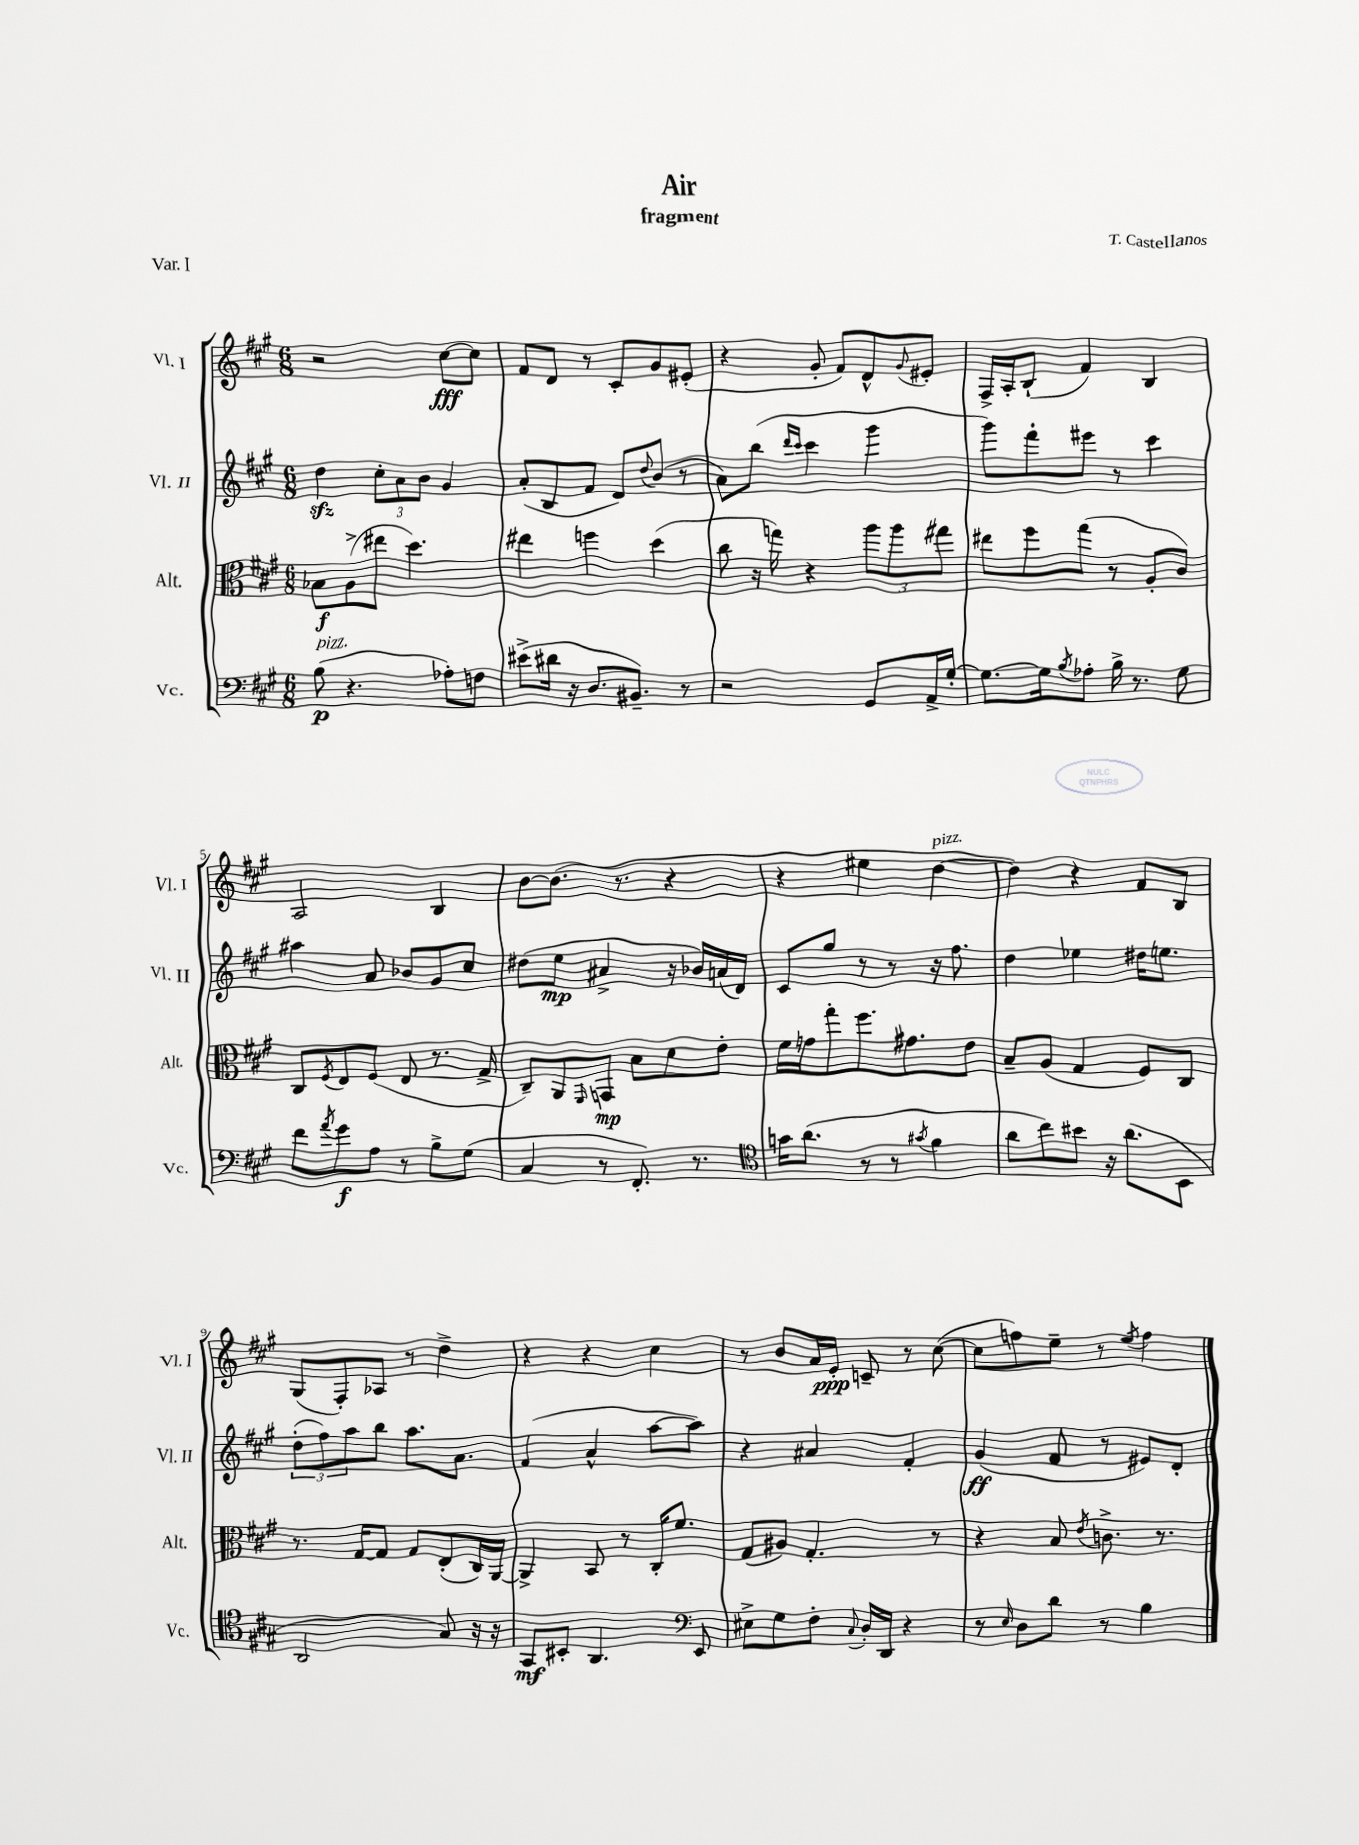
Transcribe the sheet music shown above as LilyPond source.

\header { title = "Air" composer = "T. Castellanos" subtitle = "fragment" piece = "Var. I" }
<<
\new StaffGroup <<
\new Staff = "s0" \with { instrumentName = "Vl. I" shortInstrumentName = "Vl. I" } {
    \clef treble \key a \major \numericTimeSignature \time 6/8
    r2 cis''8~\fff cis''8 |
    fis'8 d'8 r8 cis'8-. gis'8 eis'8-.( |
    r4 gis'8-. fis'8) d'8-^ \appoggiatura { gis'8 } eis'8-. |
    fis16-> a16-. b8-!( fis'4) b4 |
    a2 b4 |
    b'8~ b'8.( r8. r4 |
    r4 eis''4 d''4~^\markup { \italic "pizz." } |
    d''4) r4 fis'8 b8 |
    gis8( fis8-.) aes8 r8 d''4-> |
    r4 r4 cis''4 |
    r8 b'8 a'16 e'16-.\ppp c'8-- r8 cis''8~( |
    cis''8 f''8) e''8-- r8 \acciaccatura { e''8 } f''4 \bar "|." |
}
\new Staff = "s1" \with { instrumentName = "Vl. II" shortInstrumentName = "Vl. II" } {
    \clef treble \key a \major \numericTimeSignature \time 6/8
    d''4\sfz \tuplet 3/2 { cis''8-. a'8 b'8 } gis'4 |
    a'8-.( b8 fis'8 d'8) \appoggiatura { d''8 } b'8( r8 |
    a'8) b''8( \grace { d'''16 cis'''16 } cis'''4 gis'''4 |
    gis'''8) fis'''8-. eis'''8 r8 cis'''4 |
    ais''4 a'8 bes'8 gis'8 cis''8 |
    dis''8( e''8\mp ais'4-> r16 bes'16) a'16( d'16) |
    cis'8 gis''8 r8 r8 r16 fis''8. |
    d''4 ees''4 dis''16 e''8. |
    \tuplet 3/2 { d''8-.( fis''8) a''8 } b''8 a''8. a'8. |
    fis'4( a'4-^ a''8~ a''8) |
    r4 ais'4 fis'4-. |
    gis'4\ff( fis'8 r8 eis'8) d'8-. \bar "|." |
}
\new Staff = "s2" \with { instrumentName = "Alt." shortInstrumentName = "Alt." } {
    \clef alto \key a \major \numericTimeSignature \time 6/8
    bes8\f a8->( eis''8 d''4.) |
    eis''4 f''4 d''4( |
    cis''8 r16 g''16) r4 \tuplet 3/2 { a''8 a''8 gis''8 } |
    eis''8 fis''8 gis''8( r8 a8-. cis'8) |
    cis8 \acciaccatura { fis8 } e8 fis8( e8 r8. gis16-> |
    cis8--) a,8 \grace { fis,16 } g,8\mp b8 d'8 e'8-. |
    fis'16 g'16 gis''8-. fis''8. gis'8. e'8 |
    b8-- a8( gis4 fis8) cis8 |
    r8. gis16~ gis8 gis8 e8-.( cis16) a,16~ |
    a,4-> b,8 r8 cis16-. fis'8. |
    gis8( ais8) gis4.-. r8 |
    r4 b8 \acciaccatura { e'8 } c'8.-> r8. \bar "|." |
}
\new Staff = "s3" \with { instrumentName = "Vc." shortInstrumentName = "Vc." } {
    \clef bass \key a \major \numericTimeSignature \time 6/8
    b8\p^\markup { \italic "pizz." }( r4. aes8-.) f8 |
    eis'8->( dis'16 r16 d8. bis,8.--) r8 |
    r2 gis,8 a,16-> gis16~-. |
    gis8.~ gis16 \acciaccatura { b8 } aes8-. b16-> r8. gis8 |
    fis'8 \acciaccatura { a'8 } gis'8\f a8 r8 b8-> gis8( |
    cis4 r8 fis,8.-.) r8. |
    \clef tenor g'16 a'8.( r8 r8 \acciaccatura { gis'8 } fis'4 |
    a'8 cis''8) bis'8 r16 a'8.( b,8 |
    a,2 gis8) r16 r16 |
    gis,8\mf bis,8-. a,4. \clef bass e,8 |
    eis8-> gis8 fis8-. \appoggiatura { cis8 } d16-. d,16 r4 |
    r8 \grace { e16 } d8 d'8 r8 b4 \bar "|." |
}
>>
>>
